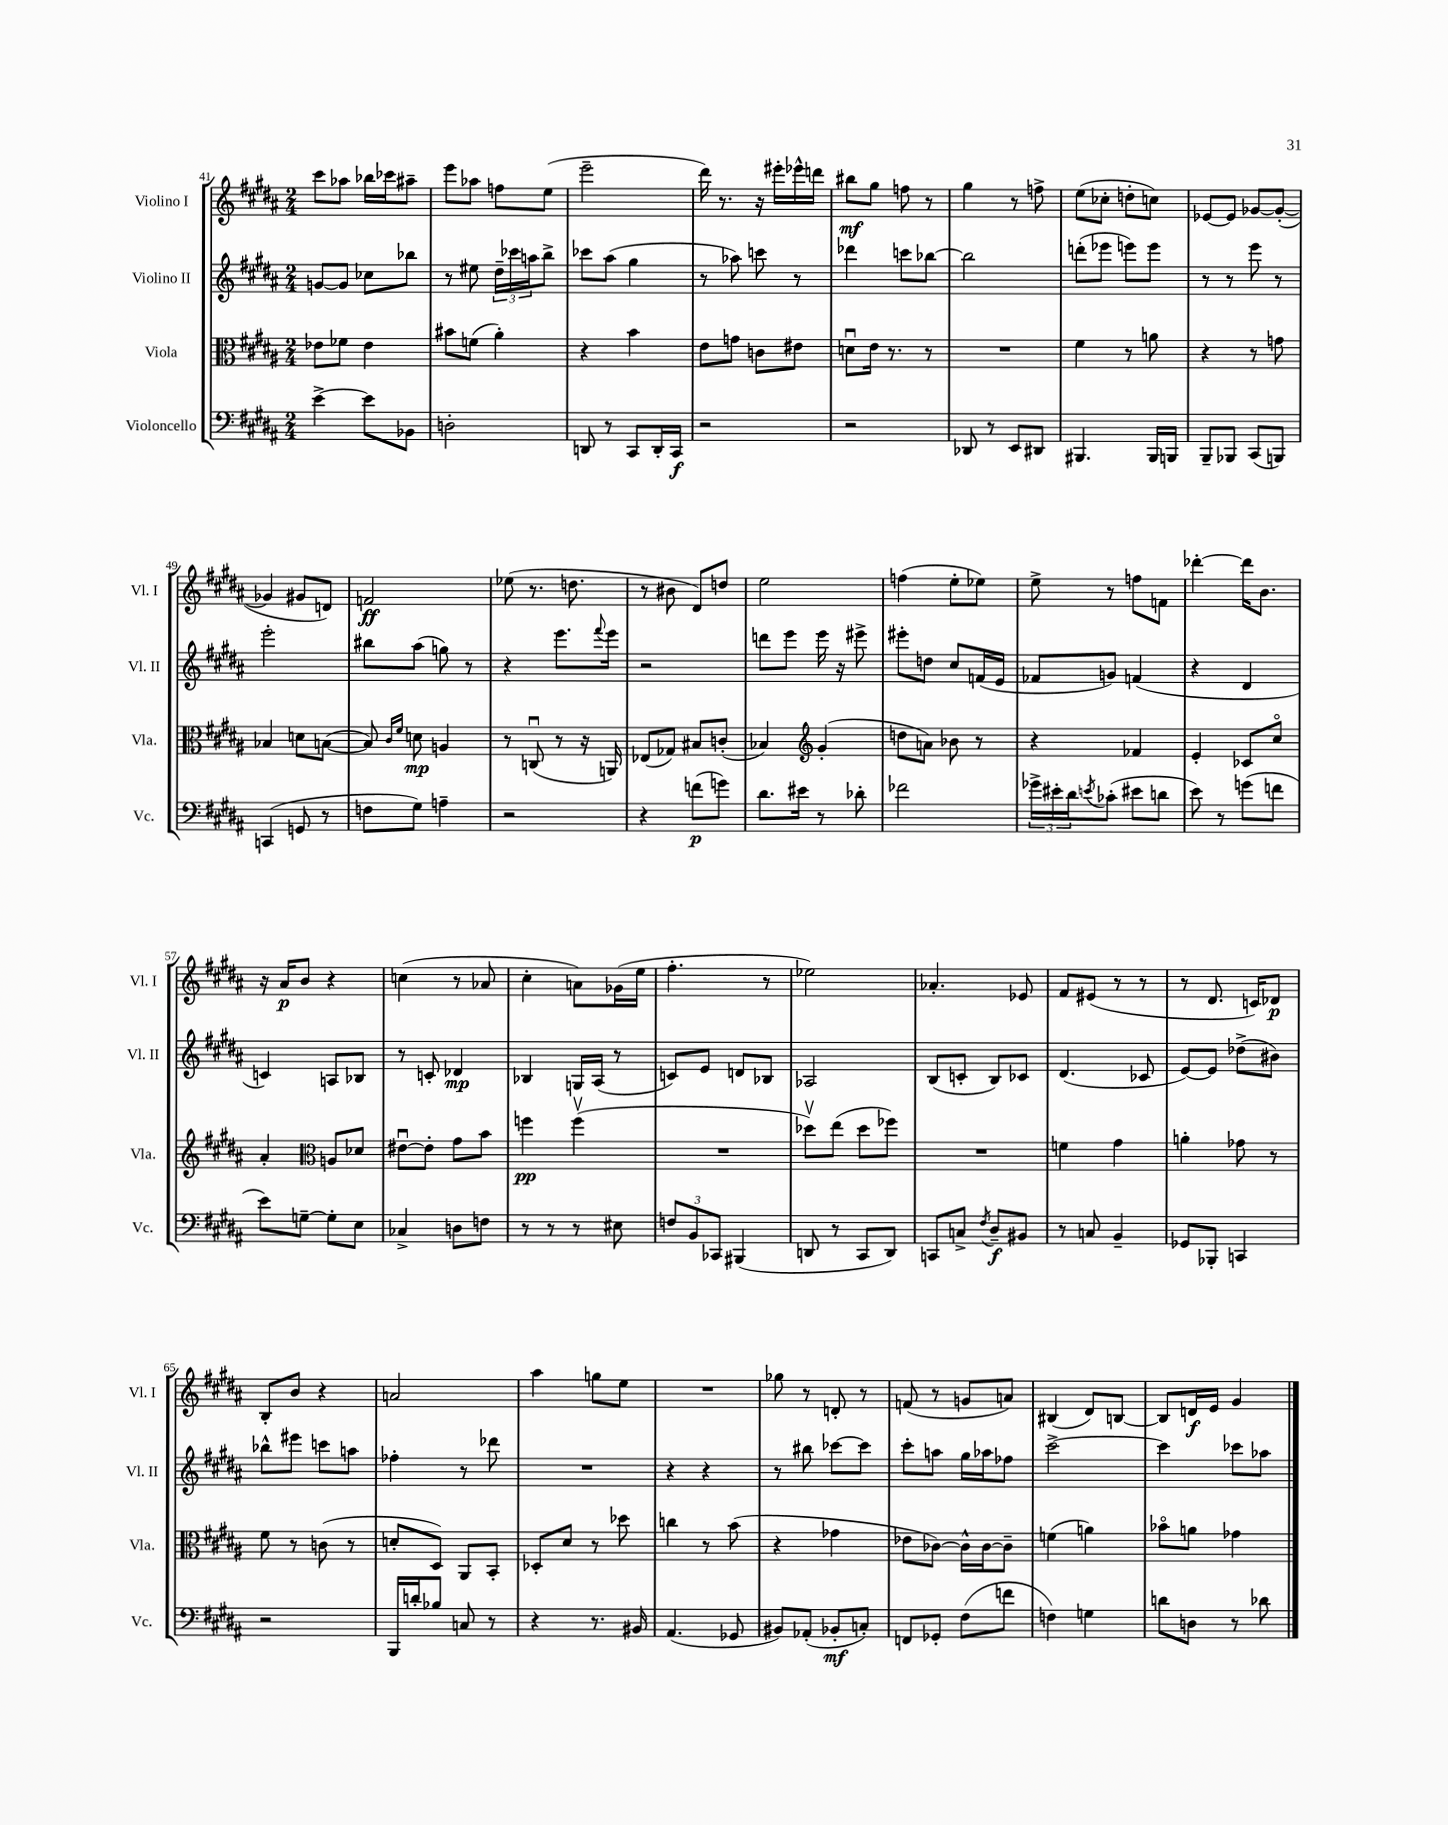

**kern	**kern	**kern	**kern
*staff4	*staff3	*staff2	*staff1
*clefF4	*clefC3	*clefG2	*clefG2
*k[f#c#g#d#a#]	*k[f#c#g#d#a#]	*k[f#c#g#d#a#]	*k[f#c#g#d#a#]
*M2/4	*M2/4	*M2/4	*M2/4
[4e^	8e-	[8g	8ccc#
.	8f-	8g]	8aa-
8e]	4e-	8cc-	16bb-
.	.	.	16ccc-
8BB-	.	8bb-	8aa#~
=	=	=	=
2D'	8b#	8r	8eee
.	(8f	8ee#	8aa-
.	4a#')	24dd#~	8ff
.	.	24ccc-	.
.	.	24aa	.
.	.	8bb^	(8ee
=	=	=	=
8DD	4r	8ccc-	2eee~
8r	.	(8aa#	.
8CC#	4b	4gg#	.
16DD'	.	.	.
16CC#	.	.	.
=	=	=	=
2r	8e	8r	16ddd#)
.	.	.	8.r
.	8g	8aa-)	.
.	8c	8ccc	16r
.	.	.	16eee#'
.	8e#	8r	16eee-^^
.	.	.	16ddd
=	=	=	=
2r	8du	4ddd-	8bb#
.	16e	.	8gg#
.	8.r	.	.
.	.	8ccc	8ff
.	8r	[8bb-	8r
=	=	=	=
8DD-	2r	2bb-]	4gg#
8r	.	.	.
8EE	.	.	8r
8DD#	.	.	8ff^
=	=	=	=
4.BBB#	4f#	(8ddd'	(8ee
.	.	8eee-	8cc-'
.	8r	8eee)	8dd'
16BBB#	8a	8eee	8cc)
16BBB	.	.	.
=	=	=	=
8BBB~	4r	8r	[8e-
8BBB-	.	8r	8e-]
(8CC#	8r	8eee	[8g-
8BBB)	8g	8r	(8g-'_
=	=	=	=
(4CC	4B-	2eee'	4g-]
8GG	8d	.	8g#
8r	([8B	.	8d)
=	=	=	=
8F	8B])	8bb#	2f
.	16qqc#	.	.
.	16qqf#	.	.
8G#)	8d	(8aa#	.
4A~	4A	8gg)	.
.	.	8r	.
=	=	=	=
2r	8r	4r	(8ee-
.	(8Cu	.	8.r
.	8r	8.eee	.
.	.	.	8.dd
.	16r	.	.
.	.	8qqfff#	.
.	16AA)	16eee	.
=	=	=	=
4r	(8E-	2r	8r
.	8G-)	.	8b#
(8f	8B#	.	8d#)
8g)	(8c'	.	8dd
=	=	=	=
8.d#	4B-)	8ddd	2ee
.	.	8eee	.
16e#	.	.	.
*	*clefG2	*	*
8r	(4g#'	16eee	.
.	.	16r	.
8d-'	.	8eee#^	.
=	=	=	=
2f-	8dd	8eee#'	(4ff
.	8a)	8dd	.
.	8b-	8cc#	8ee'
.	8r	(16f	8ee-)
.	.	16e	.
=	=	=	=
24g-^	4r	8f-	8ee^
24e#'	.	.	.
24d#	.	.	.
8qe	.	.	.
(8c-'	.	8g)	8r
8e#	4f-	(4f	8ff
8d	.	.	8f
=	=	=	=
8e)	4e'	4r	[4ddd-'
8r	.	.	.
(8g	8c-	4d#	16ddd-]
.	.	.	8.b
8f	8cc#o	.	.
=	=	=	=
8e)	4a#'	4c)	16r
.	.	.	16a#
[8G~	.	.	8b
*	*clefC3	*	*
8G']	8A	8A	4r
8E	8d-	8B-	.
=	=	=	=
4C-^	[8e#u	8r	(4cc
.	8e#']	8c'	.
8D	8g#	4d-	8r
8F	8b	.	8a-
=	=	=	=
8r	4ff	4B-	4cc#'
8r	.	.	.
8r	(4ffv	16G	8a)
.	.	(16A#	.
8E#	.	8r	(16g-
.	.	.	16ee
=	=	=	=
12F	2r	8c)	4.ff#'
12BB	.	.	.
.	.	8e	.
12CC-	.	.	.
(4BBB#	.	8d	.
.	.	8B-	8r
=	=	=	=
8DD	8dd-v)	2A-	2ee-)
8r	(8ee	.	.
8CC#	8dd-	.	.
8DD)	8ff-)	.	.
=	=	=	=
8CC	2r	(8B	4.a-'
8C^	.	8c'	.
8qF#	.	.	.
8D#~	.	8B)	.
8BB#	.	8c-	8e-
=	=	=	=
8r	4f	(4.d#	8f#
8C	.	.	(8e#
4BB~	4g#	.	8r
.	.	8c-	8r
=	=	=	=
8GG-	4a'	[8e)	8r
8BBB-'	.	8e]	8.d#
4CC	8g-	(8dd-^	.
.	.	.	16c)
.	8r	8b#)	8d-
=	=	=	=
2r	8f#	8bb-^^	8B'
.	8r	8eee#	8b
.	(8c	8ccc	4r
.	8r	8aa	.
=	=	=	=
16BBB	8d'	4ff-'	2a
16d'	.	.	.
8B-	8D#)	.	.
8C	8AA#	8r	.
8r	8BB'	8ddd-	.
=	=	=	=
4r	8D-'	2r	4aa#
.	8d#	.	.
8.r	8r	.	8gg
.	8dd-	.	8ee
16BB#	.	.	.
=	=	=	=
(4.AA#	4cc	4r	2r
.	8r	4r	.
8GG-	(8b	.	.
=	=	=	=
8BB#)	4r	8r	8gg-
(8AA-'	.	8bb#	8r
8BB-'	4g-	[8ccc-	8d'
8C')	.	8ccc-]	8r
=	=	=	=
8FF	8e-	8ccc#'	(8f
8GG-'	[8c-)	8aa	8r
(8F#	16c-^^]	16gg#	8g
.	[16c-	16aa-	.
8f	8c-~]	8ff-	8a)
=	=	=	=
4F)	(4f	[2ccc#^	(4B#
4G	4a)	.	8d#)
.	.	.	[8B
=	=	=	=
8d	8b-o	4ccc#]	8B]
8D	8a	.	16d
.	.	.	16e
8r	4g-	8ccc-	4g#
8d-	.	8aa-	.
==	==	==	==
*-	*-	*-	*-
